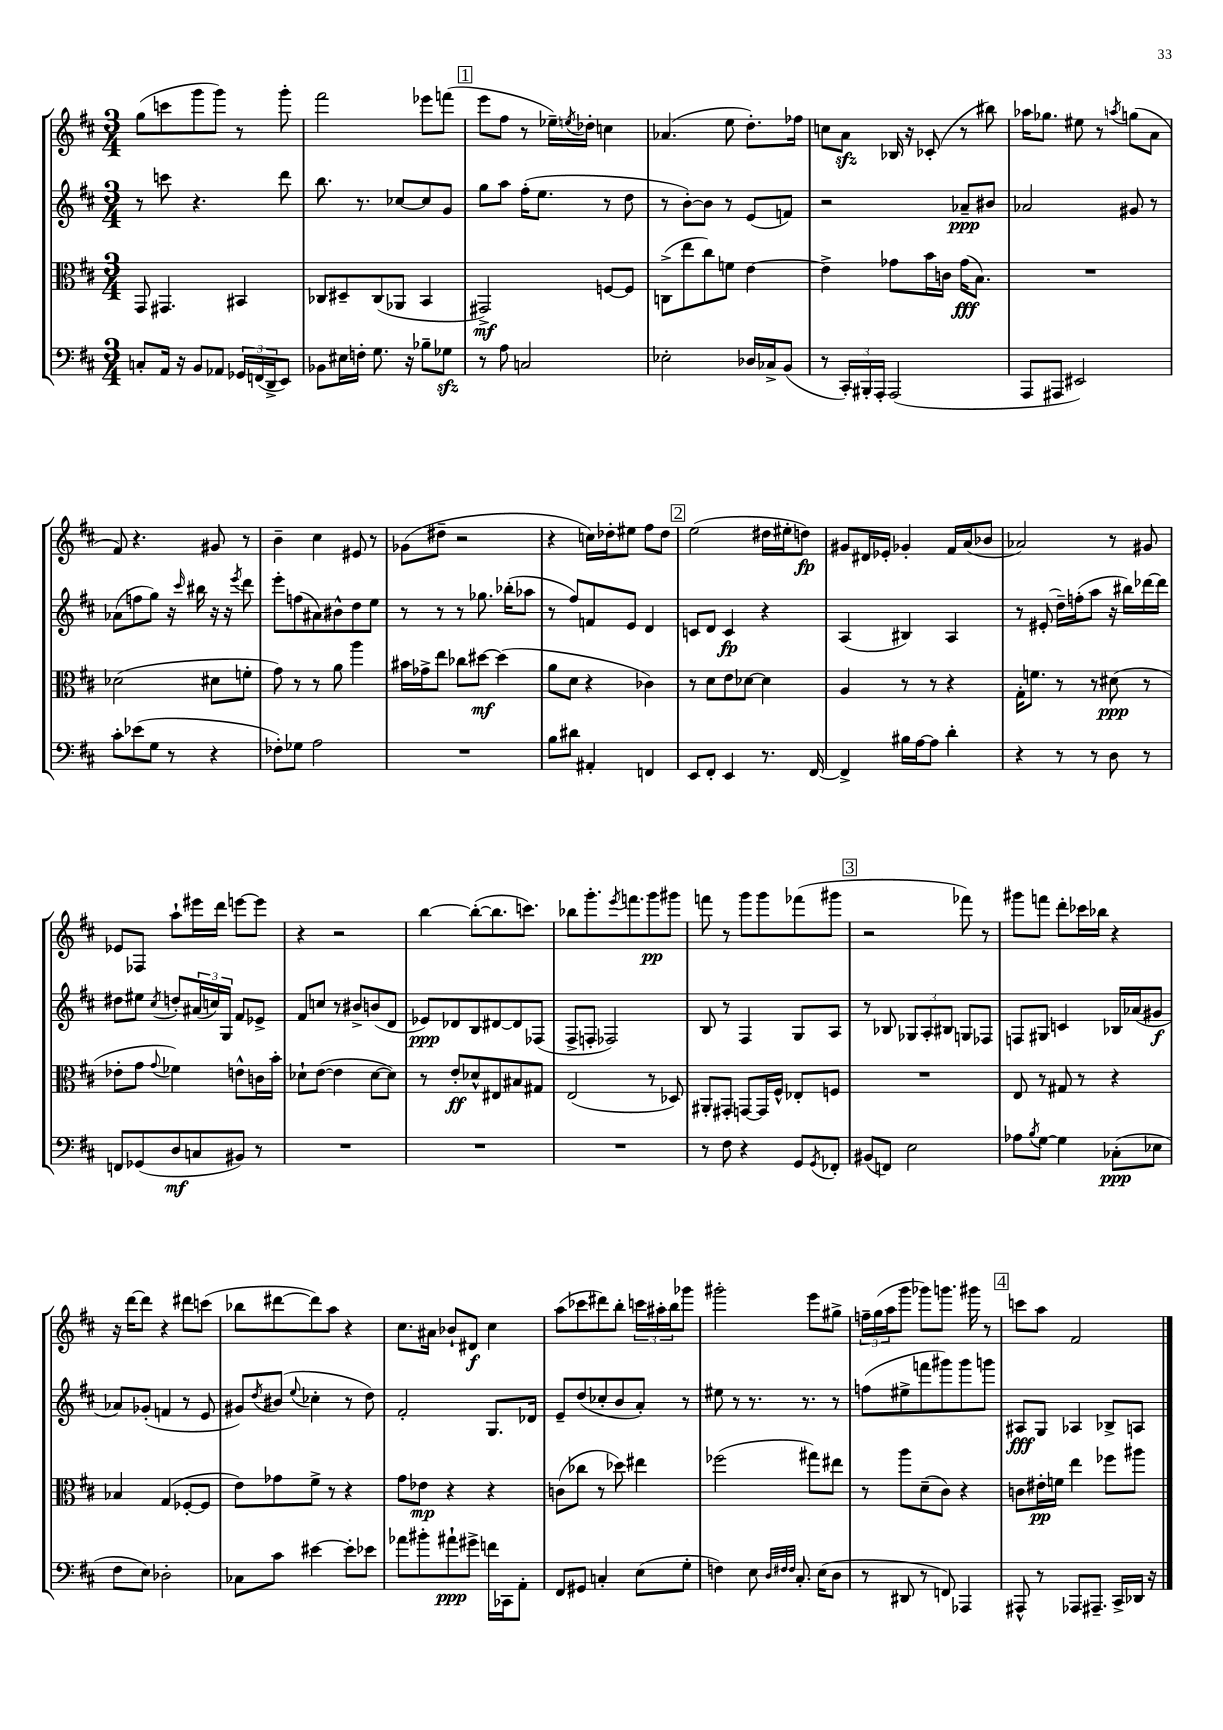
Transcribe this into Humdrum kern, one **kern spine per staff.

**kern	**kern	**kern	**kern
*staff4	*staff3	*staff2	*staff1
*clefF4	*clefC3	*clefG2	*clefG2
*k[f#c#]	*k[f#c#]	*k[f#c#]	*k[f#c#]
*M3/4	*M3/4	*M3/4	*M3/4
8C'	8GG	8r	(8gg
16AA	4.GG#	8ccc	8ccc
16r	.	.	.
8BB	.	4.r	8ggg
8AA-	.	.	8ggg)
24GG-	4BB#	.	8r
(24FF	.	.	.
24DD^	.	.	.
8EE)	.	8ddd	8ggg'
=	=	=	=
8BB-	8C-	8.bb	2fff#
16E#	8D#~	.	.
16F'	.	8.r	.
8.G	(8C-	.	.
.	8AA-	[8cc-	.
16r	.	.	.
8B-~	4BB	8cc-]	8eee-
8G-	.	8g	(8fff
=	=	=	=
8r	2GG#^)	8gg	8eee
8A	.	8aa	8ff#
2C	.	(16ff#'	8r
.	.	8.ee	.
.	.	.	16ee-~)
.	.	.	8qee
.	.	.	16dd-'
.	[8F	8r	4cc
.	8F]	8dd	.
=	=	=	=
2E-'	(8C^	8r	(4.a-
.	8ee	[8b')	.
.	8cc#)	8b]	.
.	8f	8r	8ee
16D-	[4e	(8e	8.dd')
16C-^	.	.	.
(8BB	.	8f)	.
.	.	.	16ff-
=	=	=	=
8r	4e^]	2r	8cc
24CC#')	.	.	8a
24BBB#'	.	.	.
24AAA'	.	.	.
(2AAA	8g-	.	16B-
.	.	.	16r
.	16b	.	(8c-'
.	16c	.	.
.	(16g-	8a-~	8r
.	8.B)	.	.
.	.	8b#	8bb#)
=	=	=	=
8AAA	2.r	2a-	16aa-
.	.	.	8.gg-
8AAA#	.	.	.
2EE#)	.	.	8ee#
.	.	.	8r
.	.	.	8qaa
.	.	8g#	(8gg
.	.	8r	8a
=	=	=	=
8c#'	(2d-	(8a-	8f#)
(8e-	.	8ff	4.r
8G	.	8gg)	.
8r	.	16r	.
.	.	16qqccc#	.
.	.	16bb#	.
4r	8d#	16r	8g#
.	.	16r	.
.	.	8qeee	.
.	8f'	8ddd	8r
=	=	=	=
8F-')	8g)	8eee'	4b~
8G-	8r	(8ff	.
2A	8r	8a#)	4cc#
.	8a	8b#^^	.
.	4aa	8dd	8e#
.	.	8ee	8r
=	=	=	=
2.r	16b#	8r	(8g-
.	16g-^	.	.
.	8ee	8r	8dd#~
.	8cc-	8r	2r
.	[8dd#	8.gg-	.
.	(4dd#]	.	.
.	.	(16bb-'	.
.	.	8aa-	.
=	=	=	=
8B	8a	8r	4r
8d#	8d	8ff#)	.
4AA#'	4r	8f	16cc)
.	.	.	16dd-'
.	.	8e	8ee#
4FF	4c-)	4d	8ff#
.	.	.	8dd-
=	=	=	=
8EE	8r	8c	(2ee
8FF#'	8d	8d	.
4EE	8e	4c	.
.	[8d-	.	.
8.r	4d-]	4r	16dd#
.	.	.	16ee#'
.	.	.	8dd)
[16FF#	.	.	.
=	=	=	=
4FF#^]	4A	(4A	8g#
.	.	.	16d#
.	.	.	16e-'
16B#	8r	4B#)	4g-'
[16A	.	.	.
8A]	8r	.	.
4d'	4r	4A	16f#
.	.	.	(16a
.	.	.	8b-
=	=	=	=
4r	16G'	8r	2a-)
.	8.f	.	.
.	.	(8e#'	.
8r	8r	16dd~)	.
.	.	(16ff'	.
8r	8r	8aa	.
8D	(8d#	16r	8r
.	.	16bb#)	.
8r	8r	[16ddd-	8g#
.	.	16ddd-]	.
=	=	=	=
8FF	8e-'	8dd#	8e-
(8GG-	8g	8ee#	8F-
.	8qqg	8qcc#	.
8D	4f-)	8dd'	8aa`
8C	.	(24a#	16eee#
.	.	24cc)	.
.	.	.	16ddd
.	.	24G	.
8BB#)	8e^^	8f#	[8eee
8r	16c	8e-^	8eee]
.	16b'	.	.
=	=	=	=
2.r	8d-`	8f#	4r
.	([8e	8cc	.
.	4e]	8r	2r
.	.	8b#^	.
.	[8d-	(8b	.
.	8d-])	8d	.
=	=	=	=
2.r	8r	8e-)	[4bb
.	8e'	8d-	.
.	8d-^^	8B	(8bb'_
.	8E#	[8d#	8.bb]
.	8B#	8d#]	.
.	.	.	8.ccc)
.	8G#	(8F-	.
=	=	=	=
2.r	(2E	8F#^	8bb-
.	.	8F'	8.ggg'
.	.	2F-)	.
.	.	.	8qeee
.	.	.	8.fff
.	8r	.	8ggg
.	8D-)	.	8ggg#
=	=	=	=
8r	8AA#'	8B	8fff
8F#	8GG#'	8r	8r
4r	[8GG	4F#	8ggg
.	16GG]	.	8ggg
.	16F#^^	.	.
8GG	8E-'	8G	(8fff-
8qGG	.	.	.
8FF-'	8F	8A	8ggg#
=	=	=	=
(8BB#	2.r	8r	2r
8FF)	.	8B-	.
2E	.	12G-	.
.	.	12A'	.
.	.	12B#	.
.	.	8G	8fff-)
.	.	8F-	8r
=	=	=	=
8A-	8E	8F	8ggg#
8qB	.	.	.
[8G	8r	8G#	8fff
4G]	8G#	4c	8ddd'
.	8r	.	16ccc-
.	.	.	16bb-
(8C-'	4r	16B-	4r
.	.	(16a-	.
8E-	.	8g#	.
=	=	=	=
8F#	4B-	8a-)	16r
.	.	.	[16ddd
8E)	.	(8g-'	8ddd]
2D-'	(4G	4f	4r
.	[8F-'	8r	8ddd#
.	8F-]	8e	(8ccc
=	=	=	=
8C-	8e)	8g#)	8bb-
.	.	8qdd	.
8c#	8g-	(8b#	[8ddd#
.	.	8qqee	.
[4e#	8f#^	4cc-'	8ddd#])
.	8r	.	8aa
8e#']	4r	8r	4r
8e-	.	8dd)	.
=	=	=	=
8a-	8g	2f#'	8.cc#
8b#'	8e-	.	.
.	.	.	16a#
8a#`	4r	.	8b-`
8g#^	.	.	8d#
16f	4r	8.G	4cc#
16CC-	.	.	.
8AA'	.	.	.
.	.	16d-	.
=	=	=	=
8FF#	(8c	8e~	(8aa
8GG#	8cc-	(8dd	8ccc-
4C'	8r	8cc-'	8ddd#)
.	8dd-)	8b	8bb'
(8E	4ee#	8a')	24ccc
.	.	.	24aa#'
.	.	.	24bb
8G'	.	8r	8ggg-
=	=	=	=
4F)	(2ff-	8ee#	2ggg#'
.	.	8r	.
8E	.	8.r	.
32qqD	.	.	.
32qqF#	.	.	.
32qqF#	.	.	.
8.C#'	.	.	.
.	.	8.r	.
.	8gg#)	.	8eee
(16E	.	.	.
8D	8ee#	8r	8gg#^
=	=	=	=
8r	8r	(8ff	24ff~
.	.	.	(24gg
.	.	.	24aa
8DD#	8aa	8ee#^	8ggg
8r	(8d~	8fff	8ggg-)
8FF)	8c#)	8ggg#)	8.ggg
4AAA-	4r	8ggg#	.
.	.	.	16ggg#
.	.	8ggg	8r
=	=	=	=
8AAA#^^	8c	8A#	8ccc
8r	16e#'	8G	8aa
.	16f	.	.
8AAA-	4ee	4A-	2f#
8.AAA#~	.	.	.
.	8ff-	8B-^	.
16CC#^	.	.	.
16DD-	8aa#	8A	.
16r	.	.	.
==	==	==	==
*-	*-	*-	*-
